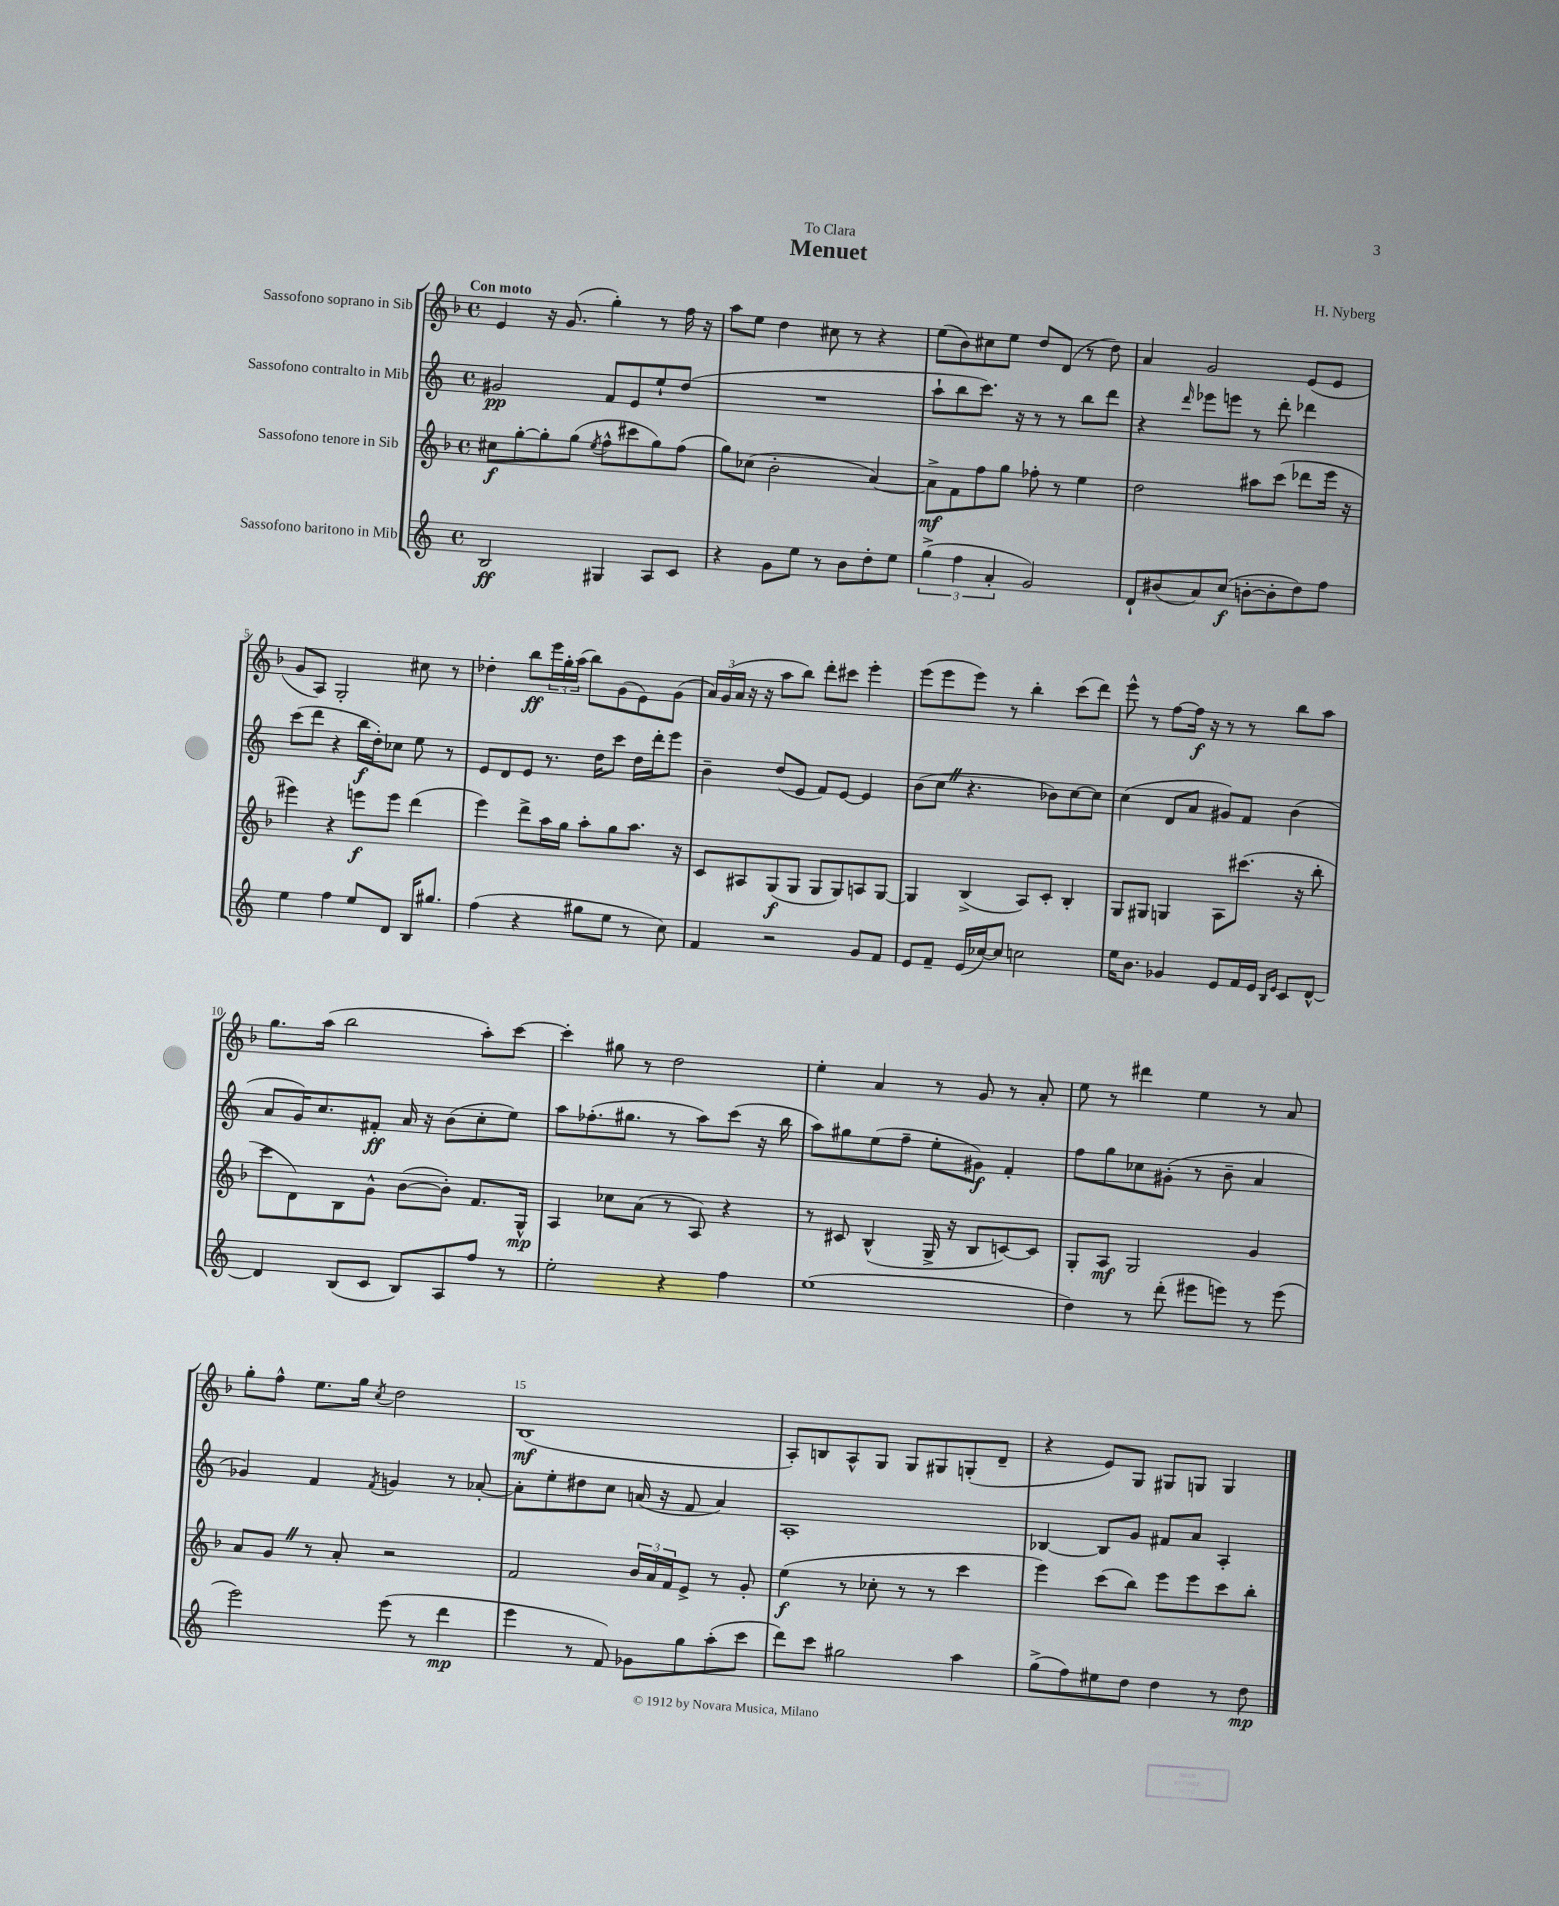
\header { title = "Menuet" composer = "H. Nyberg" dedication = "To Clara" }
<<
\new StaffGroup <<
\new Staff = "s0" \with { instrumentName = "Sassofono soprano in Sib" } {
    \clef treble \key f \major \defaultTimeSignature \time 4/4 \tempo "Con moto"
    e'4 r16 g'8.( g''4-.) r8 f''16 r16 |
    a''8 e''8 d''4 cis''8 r8 r4 |
    e''8( bes'8) cis''8 e''8 d''8 d'8( r8 d''8) |
    a'4 g'2 e'8( e'8 |
    g'8 a8) g2-. cis''8 r8 |
    des''4-. bes''8\ff \tuplet 3/2 { e'''16 g''16-. a''16( } bes''8) g'8( e'8) g'8( |
    \tuplet 3/2 { a'16) g'16( a'16 } r16 r16 a''8 bes''8) d'''8-. cis'''8 e'''4-. |
    e'''8( e'''8 e'''8) r8 bes''4-. c'''8( d'''8) |
    e'''8-^ r8 f''8~ f''16\f r16 r8 r8 bes''8 a''8 |
    g''8. a''16( bes''2 a''8-.) c'''8~ |
    c'''4-. gis''8 r8 d''2 |
    e''4-. a'4 r8 g'8 r8 a'8-. |
    e''8 r8 dis'''4 e''4 r8 a'8 |
    g''8-. f''8-^ e''8. g''16 \acciaccatura { c''8 } d''2 |
    bes1\mf( |
    a8-.) b8 a8-^ g8 g8 gis8 g8-.( d'8-- |
    r4 e'8) g8 gis8 g8 g4 \bar "|." |
}
\new Staff = "s1" \with { instrumentName = "Sassofono contralto in Mib" } {
    \clef treble \key c \major \defaultTimeSignature \time 4/4
    gis'2\pp f'8 e'8 e''8-! d''8( |
    R1 |
    a''8-! b''8 c'''8.) r16 r8 r8 b''8 d'''8 |
    r4 \grace { d'''16 } ees'''8 e'''8 r8 d'''8-. des'''4 |
    c'''8( d'''8 r4 b''16\f d''16-.) ces''8 e''8 r8 |
    e'8 d'8 e'8 r8. d''16 c'''8 d''16 d'''16-. e'''8 |
    b'4-- d''8( e'8 f'8) e'8~ e'4 |
    b'8( c''8 \once \override BreathingSign.text = \markup { \musicglyph "scripts.caesura.straight" } \breathe r4. bes'8) c''8~ c''8 |
    c''4( d'8 a'8 gis'8) f'8 b'4( |
    a'8 g'16) c''8. fis'8-.\ff a'16 r16 b'8( c''8-. e''8) |
    a''8 fes''8.-.( gis''8. r8 a''8) c'''8( r16 b''16 |
    a''8) gis''8 e''8( f''8-- e''8-. gis'8\f) f'4-. |
    f''8 g''8 ces''8 gis'8-.( r8 b'8-- a'4 |
    ges'4) f'4 \acciaccatura { f'8 } g'4 r8 aes'8~-. |
    aes'8-. e''8-. dis''8 c''8 a'16( r16 f'8 a'4) |
    a1-. |
    bes4~ bes8 g'8 fis'8 a'8 a4-. \bar "|." |
}
\new Staff = "s2" \with { instrumentName = "Sassofono tenore in Sib" } {
    \clef treble \key f \major \defaultTimeSignature \time 4/4
    cis''8\f g''8~-. g''8-. g''8( \acciaccatura { e''8 } f''8-^ cis'''8 g''8) f''8( |
    g''8) ces''8( bes'2-. a'4~) |
    a'8->\mf f'8 f''8 g''8 fes''8-. r8 e''4 |
    d''2 ais''8 c'''8( des'''8 e'''16 r16 |
    eis'''4) r4 e'''8\f e'''8 d'''4( |
    e'''4) d'''8-> a''16 g''16 a''8-. g''8 a''8. r16 |
    c'8 ais8 g8\f( g8 g8 g8) a8 g8~ |
    g4 bes4->( a8) c'8-. bes4-. |
    g8 gis8 g4 a8 cis'''8.( r16 bes''8-. |
    c'''8 d'8) bes8 g'8-^ bes'8~( bes'8-.) f'8. g16-^\mp |
    a4 ces''8 a'8( r8 a8) r4 |
    r8 cis'8 bes4-^( g16-> r16 bes8 c'8~) c'8 |
    g8-. a8\mf g2 g'4 |
    a'8 g'8 \once \override BreathingSign.text = \markup { \musicglyph "scripts.caesura.straight" } \breathe r8 a'8-. r2 |
    f'2 \tuplet 3/2 { bes'16 a'16 f'16 } e'8-> r8 g'8-. |
    e''4\f( r8 ces''8-. r8 r8 c'''4 |
    e'''4) c'''8( bes''8) e'''8 e'''8 c'''8 bes''8-. \bar "|." |
}
\new Staff = "s3" \with { instrumentName = "Sassofono baritono in Mib" } {
    \clef treble \key c \major \defaultTimeSignature \time 4/4
    b2\ff gis4 a8 c'8 |
    r4 g'8 e''8 r8 b'8 d''8-. e''8 |
    \tuplet 3/2 { g''4->( f''4 a'4-. } g'2) |
    d'8-! bis'8( a'8) c''8\f( b'8~-. b'8-. d''8) f''8 |
    e''4 f''4 e''8 d'8 b16 gis''8. |
    f''4( r4 gis''8 e''8 r8 c''8) |
    f'4 r2 g'8 f'8 |
    e'8 f'8-- e'16( ces''16~) ces''8 c''2 |
    e''16 b'8. ges'4 e'8 f'16 e'16 \grace { b16 e'16 } c'8 d'8~-^ |
    d'4 b8( c'8 b8) a8 f''8 r8 |
    e''2-. r4 f''4 |
    e''1( |
    d''4) r8 d'''8-.( eis'''8 e'''8) r8 e'''8( |
    e'''2) e'''8( r8 d'''4\mp |
    e'''4 r8 f'8) ges'8 g''8 a''8-.( c'''8 |
    d'''8) c'''8 gis''2 a''4 |
    g''8->( f''8) eis''8 d''8 d''4 r8 d''8\mp \bar "|." |
}
>>
>>
\layout { \context { \Score \override BarNumber.break-visibility = ##(#f #t #t) barNumberVisibility = #(every-nth-bar-number-visible 5) } }
